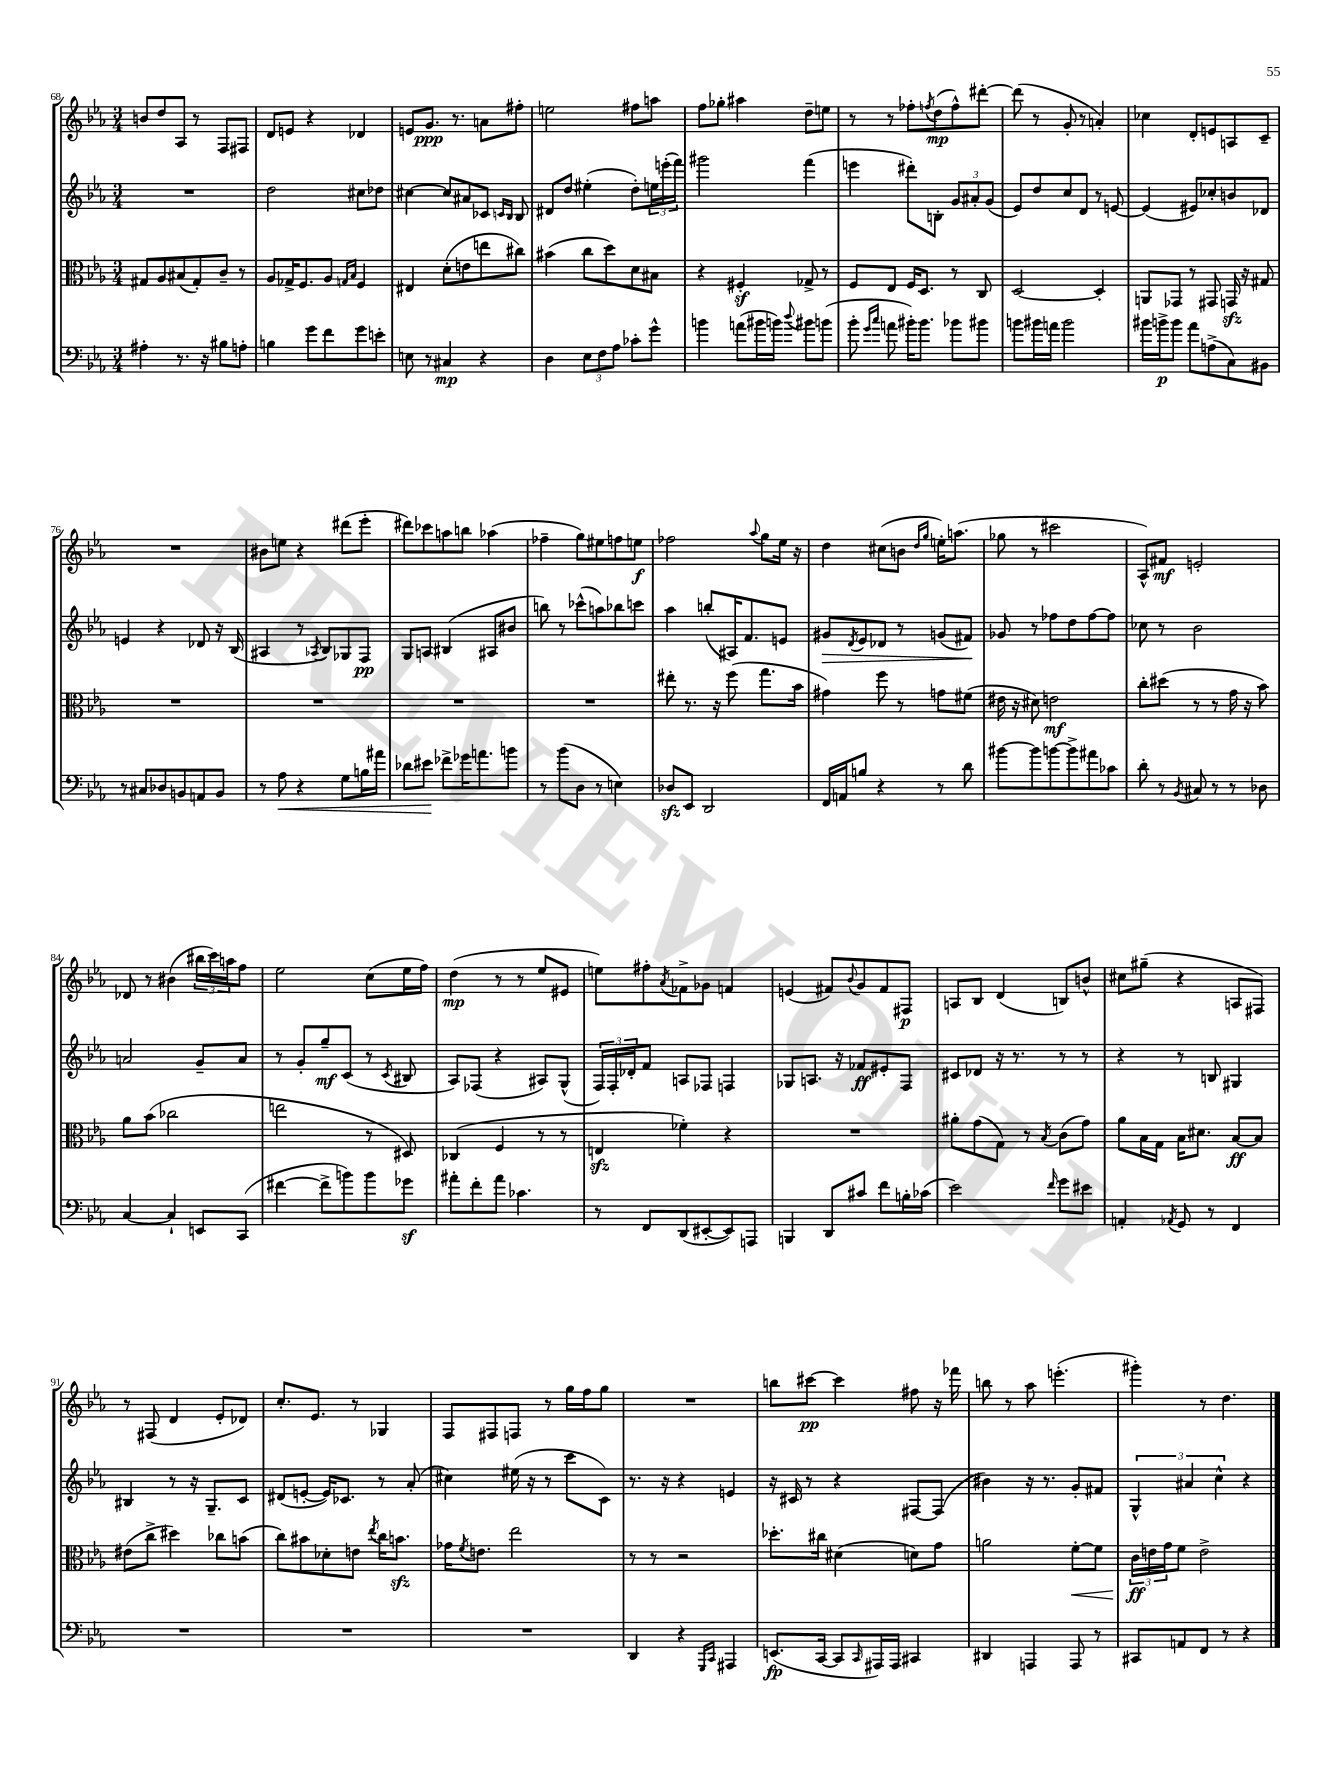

**kern	**dynam	**kern	**dynam	**kern	**dynam	**kern	**dynam
*part4	*part4	*part3	*part3	*part2	*part2	*part1	*part1
*staff4	*staff4	*staff3	*staff3	*staff2	*staff2	*staff1	*staff1
*clefF4	*	*clefC3	*	*clefG2	*	*clefG2	*
*k[b-e-a-]	*	*k[b-e-a-]	*	*k[b-e-a-]	*	*k[b-e-a-]	*
*M3/4	*	*M3/4	*	*M3/4	*	*M3/4	*
=68	=68	=68	=68	=68	=68	=68	=68
4A#X'\	.	8G#X/L	.	2.r	.	8bn/L	.
.	.	8A-/	.	.	.	8dd/	.
8.r	.	(8B#X/	.	.	.	8A-/J	.
.	.	8G#'/)	.	.	.	8r	.
16r	.	.	.	.	.	.	.
8B#X\L	.	8c~/J	.	.	.	8F/L	.
8An'\J	.	8r	.	.	.	8F#X/J	.
=69	=69	=69	=69	=69	=69	=69	=69
4Bn\	.	8A-/L	.	2dd\	.	8d/L	.
.	.	16G-X^/K	.	.	.	8en/J	.
.	.	8.F/	.	.	.	.	.
8g\L	.	.	.	.	.	4r	.
8f\	.	8A-/J	.	.	.	.	.
.	.	16qqGn/LL	.	.	.	.	.
.	.	16qqB-/JJ	.	.	.	.	.
8g\	.	4F/	.	8cc#X\L	.	4d-X/	.
8en'\J	.	.	.	8dd-X\J	.	.	.
=70	=70	=70	=70	=70	=70	=70	=70
8En\	.	4E#X/	.	[4cc#X\	.	8en/L	.
8r	.	.	.	.	.	8.g/J	ppp
4C#X/	mp	(8d'\L	.	8cc#/L]	.	.	.
.	.	.	.	.	.	8.r	.
.	.	8en\	.	8a#X/	.	.	.
4r	.	8een\	.	8c-X/J	.	8an\L	.
.	.	.	.	16qqcn/LL	.	.	.
.	.	.	.	16qqB-/JJ	.	.	.
.	.	8cc#X\J)	.	8B-/	.	8ff#X'\J	.
=71	=71	=71	=71	=71	=71	=71	=71
4D\	.	(4b#X\	.	8d#X/L	.	2een\	.
.	.	.	.	8dd/J	.	.	.
12E-\L	.	8cc\L	.	(4ee#X'\	.	.	.
12F\	.	.	.	.	.	.	.
.	.	8dd\)	.	.	.	.	.
12A-\J	.	.	.	.	.	.	.
8c-X'\L	.	8d\	.	8dd'\L)	.	8ff#X\L	.
8g^^\J	.	8B#X\J	.	24een\L	.	8aan\J	.
.	.	.	.	(24eeen'\	.	.	.
.	.	.	.	24fff\JJ)	.	.	.
=72	=72	=72	=72	=72	=72	=72	=72
4bn\	.	4r	.	2ggg#X\	.	8ff\L	.
.	.	.	.	.	.	8gg-X'\J	.
(8an\L	.	4F#Xz'/	.	.	.	4aa#X\	.
16b#X\L	.	.	.	.	.	.	.
16bn\JJ)	.	.	.	.	.	.	.
8qqdd/	.	.	.	.	.	.	.
8b#X\L	.	8G-X^/	.	(4fff\	.	8dd~\L	.
(8bn\J	.	8r	.	.	.	8een\J	.
=73	=73	=73	=73	=73	=73	=73	=73
8b-'\	.	8F/L	.	4eeen\	.	8r	.
16qqg/LL	.	.	.	.	.	.	.
16qqcc/JJ	.	.	.	.	.	.	.
8an\	.	8E-/J	.	.	.	8r	.
16b#X'\KL)	.	16F/KL	.	8ddd#X'\L)	.	8ff-X'\L	.
8.b#\J	.	8.D/J	.	.	.	.	.
.	.	.	.	.	.	8qffn/	.
.	.	.	.	8Bn'\J	.	(8dd\	mp
8b-X\L	.	8r	.	12g/L	.	8ff^^\)	.
.	.	.	.	12a#X'/	.	.	.
8b#X\J	.	8C/	.	.	.	[8ddd#X'\J	.
.	.	.	.	(12g/J	.	.	.
=74	=74	=74	=74	=74	=74	=74	=74
8bn\L	.	[2D/	.	8e-/L)	.	(8ddd#\]	.
16b#X\L	.	.	.	8dd/	.	8r	.
16an\JJ	.	.	.	.	.	.	.
2b#\	.	.	.	8cc/	.	8g'/	.
.	.	.	.	8d/J	.	8r	.
.	.	4D'/]	.	8r	.	4an'/)	.
.	.	.	.	[8en/	.	.	.
=75	=75	=75	=75	=75	=75	=75	=75
16b#X\LL	.	8AAn/L	.	(4e/]	.	4cc-X\	.
16bn^\J	p	.	.	.	.	.	.
8b\J	.	8GG-X/J	.	.	.	.	.
8a-\L	.	8r	.	8e#X/L)	.	8d'/L	.
(8An^\	.	8GG#X/	.	8cc-X'/	.	8en/	.
8C\)	.	16GGnzz/	.	8bn/	.	8An/	.
.	.	16r	.	.	.	.	.
8BB#X\J	.	8G#X/	.	8d-X/J	.	8c~/J	.
!!LO:LB:g=z
=76	=76	=76	=76	=76	=76	=76	=76
8r	.	2.r	.	4en/	.	2.r	.
8C#X/L	.	.	.	.	.	.	.
8D-X/	.	.	.	4r	.	.	.
8BBn/	.	.	.	.	.	.	.
8AAn/	.	.	.	8d-X/	.	.	.
8BB/J	.	.	.	16r	.	.	.
.	.	.	.	(16B-/	.	.	.
=77	=77	=77	=77	=77	=77	=77	=77
8r	.	2.r	.	4A#X/	.	8b#X\L	.
!	!LO:HP:b	!	!	!	!	!	!
8A-\	<	.	.	.	.	8een\J	.
4r	.	.	.	8r	.	4r	.
.	.	.	.	8qA-X/	.	.	.
.	.	.	.	8B-/L)	.	.	.
8G\L	.	.	.	8G-X/	.	(8ddd#X\L	.
16Bn\L	.	.	.	8F/J	pp	8eee-'\J	.
16a#X\JJ	.	.	.	.	.	.	.
=78	=78	=78	=78	=78	=78	=78	=78
8d-X\L	.	2.r	.	8G/L	.	8ddd#X\L)	.
8e#X\J	.	.	.	8An/J	.	8ccc-X\	.
8f-X^\L	[	.	.	(4B#X/	.	8aan\	.
16g-X\K	.	.	.	.	.	8bbn\J	.
8.an\	.	.	.	.	.	.	.
.	.	.	.	8A#X/L	.	(4aa-X\	.
8bn\J	.	.	.	8b#X/J	.	.	.
=79	=79	=79	=79	=79	=79	=79	=79
8r	.	2.r	.	8bbn\)	.	4ff-X~\	.
(8b-\L	.	.	.	8r	.	.	.
8D\J	.	.	.	(8ccc-X^^\L	.	8gg\L)	.
8r	.	.	.	8aan\)	.	8ee#X\	.
4En\)	.	.	.	8bb-X\	.	8ffn\	.
.	.	.	.	8cccn\J	.	8een\J	f
=80	=80	=80	=80	=80	=80	=80	=80
8D-Xzz/L	.	8ee#X'\	.	4aa-\	.	2ff-X\	.
8EE-/J	.	8.r	.	.	.	.	.
2DD/	.	.	.	(8bbn'/L	.	.	.
.	.	16r	.	.	.	.	.
.	.	(8ff\	.	16A#X/K)	.	.	.
.	.	.	.	8.f/	.	.	.
.	.	.	.	.	.	8qqaa-/	.
.	.	8.gg\L	.	.	.	8gg\L	.
.	.	.	.	8en/J	.	16ee-\Jk	.
.	.	16b-\Jk	.	.	.	16r	.
=81	=81	=81	=81	=81	=81	=81	=81
!	!	!	!	!	!LO:HP:b	!	!
16FF/LL	.	4g#X\)	.	8g#X/L	>	4dd\	.
16AAn/J	.	.	.	.	.	.	.
.	.	.	.	8qd/	.	.	.
8Bn/J	.	.	.	8e-/	.	.	.
4r	.	8ff\	.	8d-X/J	.	(8cc#X\L	.
.	.	8r	.	8r	.	8bn\J	.
.	.	.	.	.	.	16qqdd/LL	.
.	.	.	.	.	.	16qqgg/JJ	.
8r	.	8gn\L	.	(8gn/L	.	16een'\KL)	.
.	.	.	.	.	.	(8.aan\J	.
8d\	.	(8f#X\J	.	8f#X/J)	.	.	.
.	.	.	.	.	]	.	.
=82	=82	=82	=82	=82	=82	=82	=82
[8b#X\L	.	16e#X\	.	8g-X/	.	8gg-X\	.
.	.	16r	.	.	.	.	.
8b#\]	.	8d#X\)	.	8r	.	8r	.
[8bn\	.	2en\	mf	8ff-X\L	.	2ccc#X\	.
8b^\]	.	.	.	8dd\	.	.	.
8a#X\	.	.	.	[8ff-\	.	.	.
8c-X\J	.	.	.	8ff-\J]	.	.	.
=83	=83	=83	=83	=83	=83	=83	=83
8d'\	.	8cc'\L	.	8cc-X\	.	8A-^^/L)	.
8r	.	(8dd#X\J	.	8r	.	8f#X/J	mf
8qBB-/	.	.	.	.	.	.	.
8C#X/	.	8r	.	2b-\	.	2en'/	.
8r	.	8r	.	.	.	.	.
8r	.	16g\	.	.	.	.	.
.	.	16r	.	.	.	.	.
8D-X\	.	8b-\)	.	.	.	.	.
!!LO:LB:g=z
=84	=84	=84	=84	=84	=84	=84	=84
[4C/	.	8a-\L	.	2an/	.	8d-X/	.
.	.	(8b-\J	.	.	.	8r	.
4C`/]	.	2cc-X\	.	.	.	(4b#X\	.
8EEn/L	.	.	.	8g~/L	.	24bb#X\LL	.
.	.	.	.	.	.	24ccc\)	.
.	.	.	.	.	.	24aan\J	.
(8CC/J	.	.	.	8a/J	.	8ff\J	.
=85	=85	=85	=85	=85	=85	=85	=85
[4f#X\	.	2een\	.	8r	.	2ee-\	.
.	.	.	.	8g'/L	.	.	.
8f#^\L]	.	.	.	8gg~/	mf	.	.
8bn\)	.	.	.	(8c/J	.	.	.
8b\	.	8r	.	8r	.	(8cc\L	.
.	.	.	.	8qc/	.	.	.
8g-Xz\J	.	8D#X/)	.	8B#X/	.	16ee-\L	.
.	.	.	.	.	.	16ff\JJ)	.
=86	=86	=86	=86	=86	=86	=86	=86
8a#X'\L	.	(4C-X/	.	8A-/L)	.	(4dd\	mp
8f'\	.	.	.	(8F-X/J	.	.	.
8a#\J	.	4F/	.	4r	.	8r	.
4.c-X\	.	.	.	.	.	8r	.
.	.	8r	.	8A#X/L)	.	8ee-/L	.
.	.	8r	.	(8G^^/J	.	8e#X/J	.
=87	=87	=87	=87	=87	=87	=87	=87
8r	.	4Enzz/	.	24F/LL)	.	8een\L)	.
.	.	.	.	24F'/	.	.	.
.	.	.	.	24d-X'/J	.	.	.
8FF/L	.	.	.	8f/J	.	8ff#X'\	.
.	.	.	.	.	.	8qa-/	.
(8DD/	.	4f-X'\)	.	8An/L	.	8f-X^\	.
[8EE#X'/	.	.	.	8F-X/J	.	8g-X\J	.
8EE#/])	.	4r	.	4Fn/	.	4fn/	.
8AAAn/J	.	.	.	.	.	.	.
=88	=88	=88	=88	=88	=88	=88	=88
4BBBn/	.	2.r	.	8G-X/L	.	(4en/	.
.	.	.	.	8.An/J	.	.	.
8DD/L	.	.	.	.	.	8f#X/L)	.
.	.	.	.	16r	.	.	.
.	.	.	.	.	.	8qqb-/	.
8c#X/J	.	.	.	8f-X/L	ff	8g/	.
8f\L	.	.	.	8e#X'/	.	8f#/	.
16Bn'\L	.	.	.	8F/J	.	8F#X/J	p
(16c-X\JJ	.	.	.	.	.	.	.
=89	=89	=89	=89	=89	=89	=89	=89
2e-\)	.	8a#X'\L	.	8c#X/L	.	8An/L	.
.	.	(8g\	.	8d-X/J	.	8B-/J	.
.	.	8G\J)	.	16r	.	(4d/	.
.	.	.	.	8.r	.	.	.
.	.	8r	.	.	.	.	.
16qqf/	.	8qB-/	.	.	.	.	.
8g\L	.	(8c\L	.	8r	.	8Bn/L)	.
8e#X\J	.	8g\J)	.	8r	.	8bn^^/J	.
=90	=90	=90	=90	=90	=90	=90	=90
4AAn'/	.	8a-\L	.	4r	.	8cc#X\L	.
.	.	16B-\L	.	.	.	(8gg#X~\J	.
.	.	16G\JJ	.	.	.	.	.
8qAA-X/	.	.	.	.	.	.	.
8GG/	.	16B-\KL	.	8r	.	4r	.
.	.	8.d#X\J	.	.	.	.	.
8r	.	.	.	8Bn/	.	.	.
4FF/	.	[8B-/L	ff	4G#X/	.	8An/L	.
.	.	8B-/J]	.	.	.	8F#X/J)	.
!!LO:LB:g=z
=91	=91	=91	=91	=91	=91	=91	=91
2.r	.	(8e#X\L	.	4B#X/	.	8r	.
.	.	8cc^\J	.	.	.	(8F#X/	.
.	.	4dd#X\)	.	8r	.	4d/	.
.	.	.	.	16r	.	.	.
.	.	.	.	8.G~/L	.	.	.
.	.	8cc-X\L	.	.	.	8e-'/L	.
.	.	(8bn\J	.	8c/J	.	8d-X/J)	.
=92	=92	=92	=92	=92	=92	=92	=92
2.r	.	8cc\L)	.	(8d#X/L	.	8.cc'/L	.
.	.	8b#X\	.	[8en'/J	.	.	.
.	.	.	.	.	.	8.e-/J	.
.	.	8d-X'\	.	16e/KL])	.	.	.
.	.	.	.	8.c-X/J	.	.	.
.	.	8en\J	.	.	.	8r	.
.	.	8qee-/	.	.	.	.	.
.	.	16cc\KL	.	8r	.	4G-X/	.
.	.	8.bnzz\J	.	.	.	.	.
.	.	.	.	(8a-'/	.	.	.
=93	=93	=93	=93	=93	=93	=93	=93
2.r	.	16g-X\KL	.	4cc#X\)	.	8F/L	.
.	.	8qf/	.	.	.	.	.
.	.	8.en\J	.	.	.	.	.
.	.	.	.	.	.	8F#X/	.
.	.	2ee-\	.	(16ee#X\	.	8Fn/J	.
.	.	.	.	16r	.	.	.
.	.	.	.	8r	.	8r	.
.	.	.	.	8ccc\L	.	16gg\LL	.
.	.	.	.	.	.	16ff\J	.
.	.	.	.	8c\J)	.	8gg\J	.
=94	=94	=94	=94	=94	=94	=94	=94
4DD/	.	8r	.	8.r	.	2.r	.
.	.	8r	.	.	.	.	.
.	.	.	.	16r	.	.	.
4r	.	2r	.	4r	.	.	.
16qqGGG/LL	.	.	.	.	.	.	.
16qqCC/JJ	.	.	.	.	.	.	.
4AAA#X/	.	.	.	4en/	.	.	.
=95	=95	=95	=95	=95	=95	=95	=95
(8.EEn/L	fp	8.dd-X'\L	.	16r	.	8bbn\L	.
.	.	.	.	16c#X/	.	.	.
.	.	.	.	8r	.	[8ccc#X\J	pp
[16CC/Jk	.	16cc#X\Jk	.	.	.	.	.
8CC/L]	.	(4d#X\	.	4r	.	4ccc#\]	.
16qqCC/	.	.	.	.	.	.	.
16AAA#X/L)	.	.	.	.	.	.	.
16AAA#/JJ	.	.	.	.	.	.	.
4CC#X/	.	8dn\L)	.	[8F#X/L	.	8ff#X\	.
.	.	8g\J	.	(8F#/J]	.	16r	.
.	.	.	.	.	.	16fff-X\	.
=96	=96	=96	=96	=96	=96	=96	=96
4DD#X/	.	2an\	.	4b#X\)	.	8bbn\	.
.	.	.	.	.	.	8r	.
4AAAn/	.	.	.	16r	.	8aa-\	.
.	.	.	.	8.r	.	.	.
.	.	.	.	.	.	(4.eeen'\	.
!	!	!	!LO:HP:b	!	!	!	!
8AAA/	.	[8f'\L	<	8g'/L	.	.	.
8r	.	8f\J]	.	8f#X/J	.	.	.
=97	=97	=97	=97	=97	=97	=97	=97
8CC#X/L	.	24c\LL	ff	6G^^/	.	4ggg#X'\)	.
.	.	24en\	[	.	.	.	.
.	.	24g\J	.	.	.	.	.
8AAn/	.	8f\J	.	.	.	.	.
.	.	.	.	6a#X/	.	.	.
8FF/J	.	2e^\	.	.	.	8r	.
.	.	.	.	6cc^^\	.	.	.
8r	.	.	.	.	.	4.dd\	.
4r	.	.	.	4r	.	.	.
==	==	==	==	==	==	==	==
*-	*-	*-	*-	*-	*-	*-	*-
